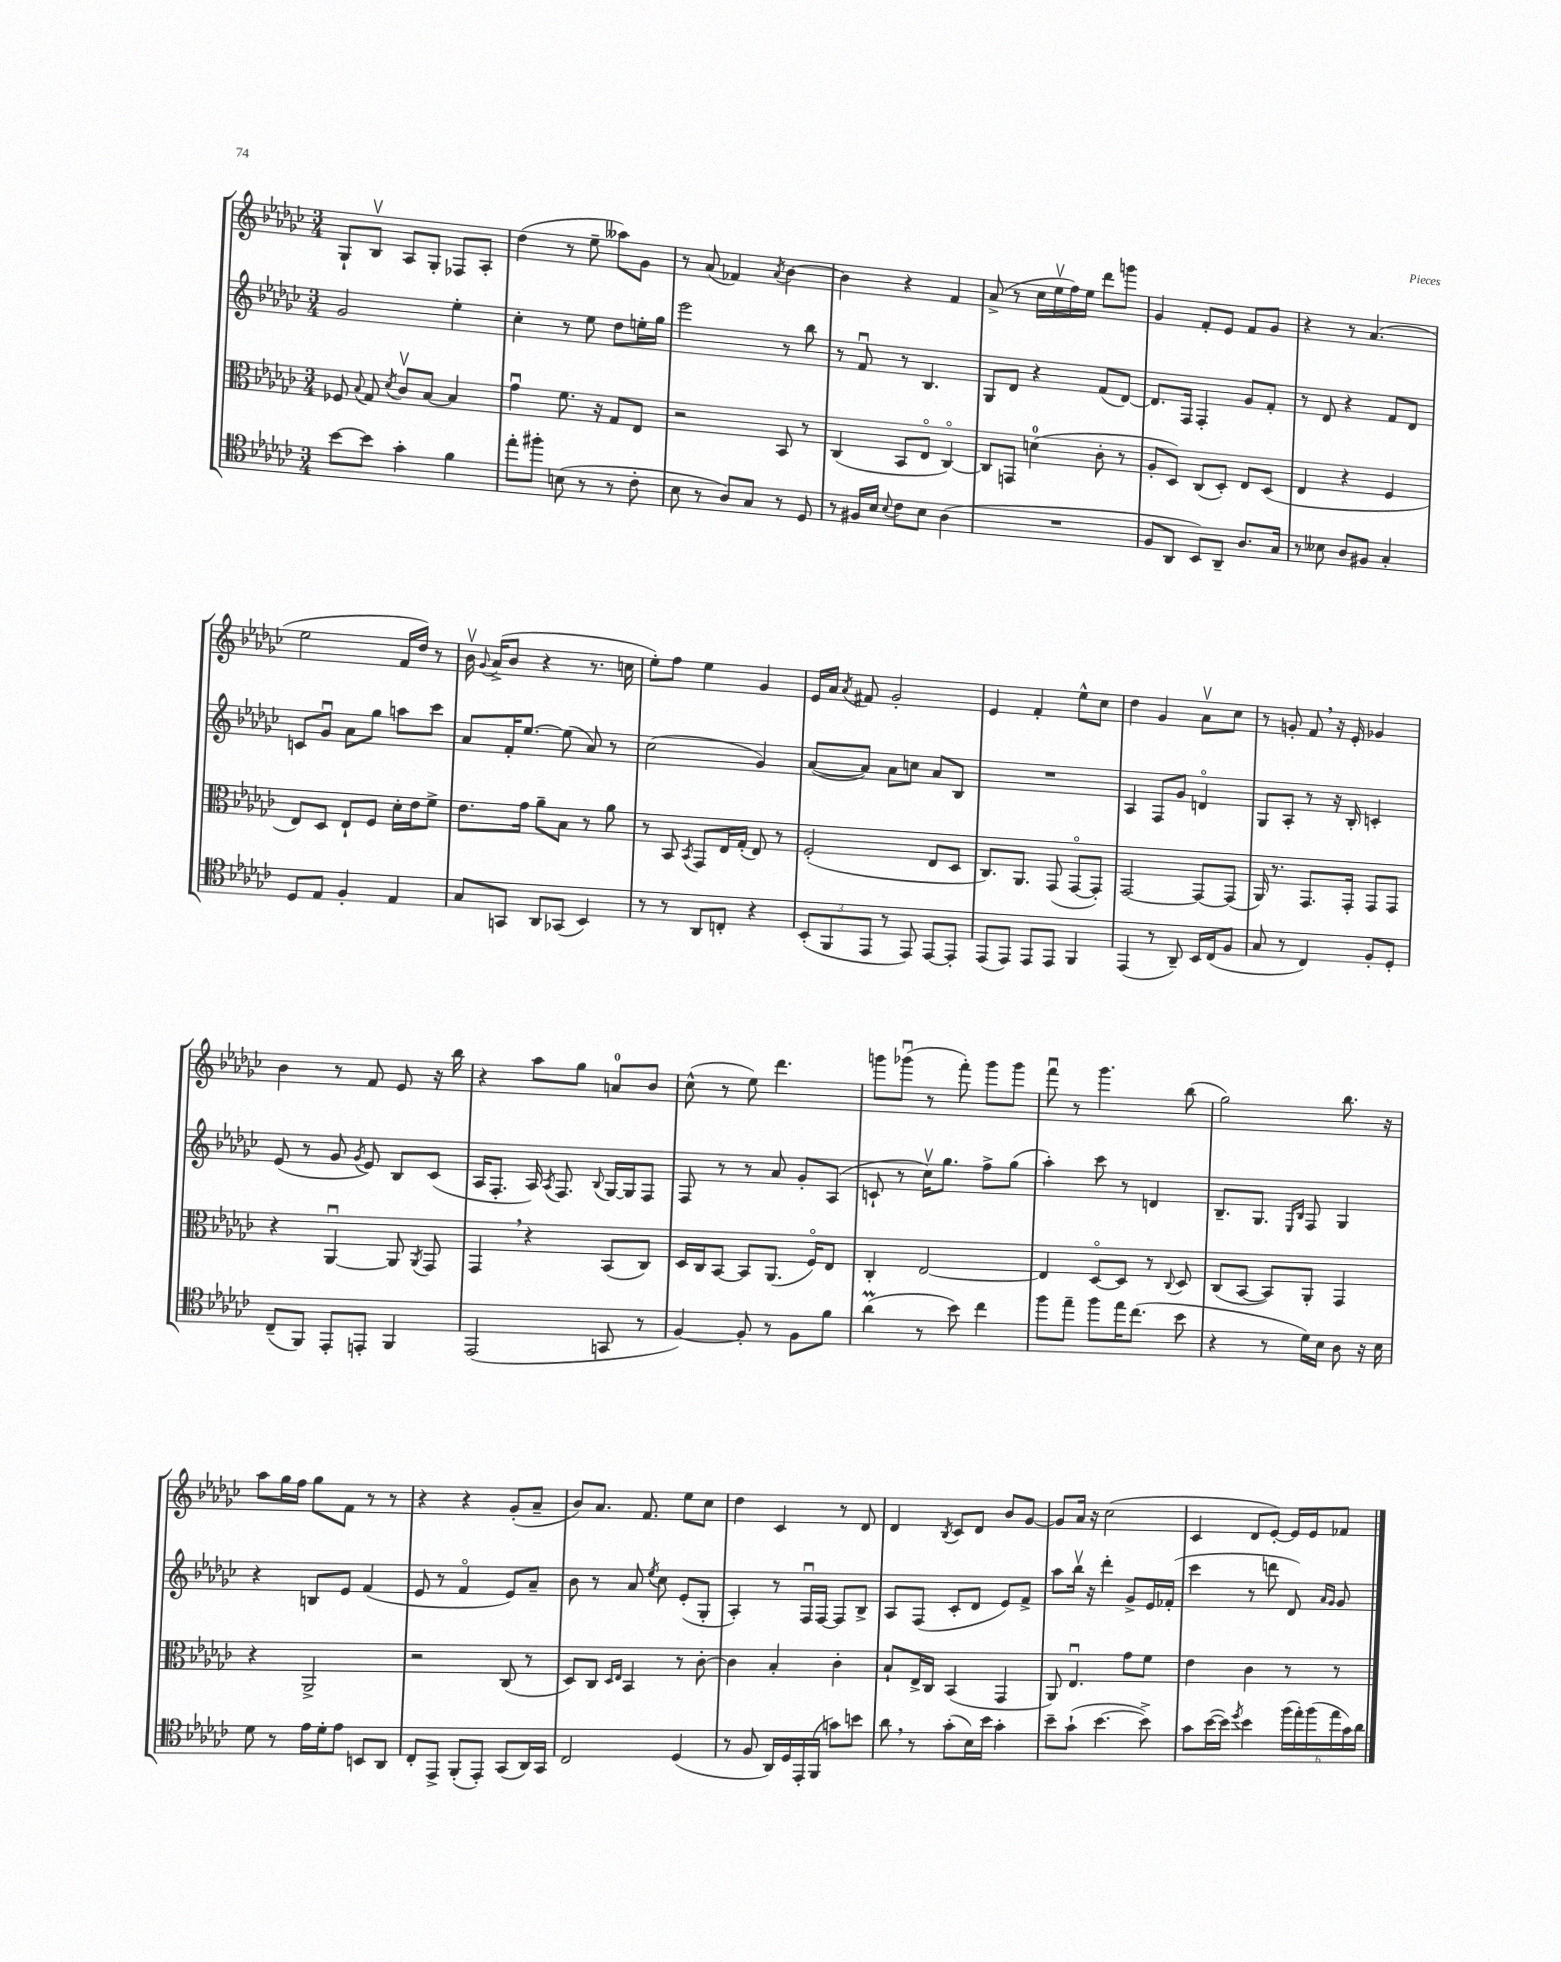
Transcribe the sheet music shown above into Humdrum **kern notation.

**kern	**kern	**kern	**kern
*staff4	*staff3	*staff2	*staff1
*clefC4	*clefC3	*clefG2	*clefG2
*k[b-e-a-d-g-c-]	*k[b-e-a-d-g-c-]	*k[b-e-a-d-g-c-]	*k[b-e-a-d-g-c-]
*M3/4	*M3/4	*M3/4	*M3/4
[8b-	8F-	2g-	8G-`
.	8qqB-	.	.
8b-]	8G-	.	8B-v
.	8qd-	.	.
4g-'	8c-v	.	8A-
.	[8B-	.	8G-'
4f	4B-]	4ee-'	8F-
.	.	.	8A-'
=	=	=	=
8ee-'	4g-u	4cc-'	(4dd-
8ff#'	.	.	.
(8B	8.f	8r	8r
8r	.	8ee-	8ee-~
.	16r	.	.
8r	8G-	8dd-	8aa--)
8c-'	8E-	16ee'	8g-
.	.	16gg-	.
=	=	=	=
8B-	2r	2eee-	8r
8r	.	.	(8a-
8A-)	.	.	4f-)
8G-	.	.	.
.	.	.	8qa-
8r	8BB-	8r	[4b-
8D-	8r	8bb-	.
=	=	=	=
8r	(4C-	8r	4b-]
16F#	.	8fu	.
16B-	.	.	.
8qqB-	.	.	.
8c-	8BB-	8r	4r
8B-	8E-o	4.B-	.
(4A-	[4C-o)	.	4f
=	=	=	=
2.r	8C-]	8G-	(8a-^
.	8GG	8d-	8r
.	(4d	4r	16cc-
.	.	.	16ee-v
.	.	.	16ff)
.	.	.	16ee-
.	8c-'	(8f	8ddd-
.	8r	[8d-)	8ggg
=	=	=	=
8F	8A-'	8.d-]	4g-
8AA-	8D-)	.	.
.	.	16F	.
8BB-)	(8C-	4F'	8f'
8AA-~	8D-')	.	8e-
8.A-	8E-	8g-	8f
.	(8D-	8f'	8g-
16G-	.	.	.
=	=	=	=
8r	4E-	8r	4r
8B--	.	8d-	.
8A-	4r	4r	8r
8F#	.	.	(4.a-
4G-'	4F	8f	.
.	.	8d-	.
=	=	=	=
8D-	8E-)	8c	2ee-
8E-	8D-	8g-u	.
4F'	8E-`	8a-	.
.	8F	8gg-	.
4E-	16d-'	8aa	16f
.	16e-	.	16dd-)
.	8f^	8ccc-	8r
=	=	=	=
8G-	8.e-	8a-	16b-v
.	.	.	8qqg-
.	.	.	(16a-^
8GG	.	16f'	8b-
.	16g-	[8.ee-	.
8AA-	8a-~	.	4r
(8GG-	8B-	(8ee-]	.
4BB-)	8r	8a-)	8.r
.	8a-	8r	.
.	.	.	16cc
=	=	=	=
8r	8r	(2cc-	8ee-')
8r	8BB-	.	8ff
.	8qBB-	.	.
8AA-	8GG-	.	4ee-
8C'	16E-	.	.
.	(16G-'	.	.
4r	8E-)	4g-)	4g-
.	8r	.	.
=	=	=	=
(12BB-'	(2F'	([8a-	16e-
.	.	.	16a-
12FF	.	.	.
.	.	.	8qa-
.	.	8a-])	8f#
12EE-	.	.	.
8r	.	8a-	2g-'
8EE-)	.	8cc	.
[8EE-	8E-	8a-	.
8EE-']	8D-	8B-	.
=	=	=	=
(8EE-	8.C-)	2.r	4e-
8EE-)	.	.	.
.	8.AA-	.	.
8EE-	.	.	4f'
8EE-	(8GG-	.	.
4FF	[8GG-o	.	8ee-^^
.	8GG-'])	.	8cc-
=	=	=	=
(4EE-	[2GG-	4A-	4dd-
8r	.	8F	4g-
8AA-~)	.	8g-	.
16BB-	8GG-_	4do	8a-v
(16C-	.	.	.
8F	(8GG-]	.	8cc-
=	=	=	=
8G-	16AA-)	8G-	8r
.	8.r	.	.
8r	.	8A-'	8g'
4C-)	8.GG-	8r	8f
.	.	16r	16r
.	16GG-'	16B-'	16e-'
8F'	8GG-	4c'	4g-
8D-'	8GG-	.	.
=	=	=	=
(8C-~	4r	(8e-	4b-
8FF)	.	8r	.
8EE-'	[4AA-u	8g-	8r
.	.	8qg-	.
8EE'	.	8e-)	8f
4FF	8AA-]	8B-	8e-
.	8qAA-	.	.
.	8GG-	(8c-	16r
.	.	.	16bb-
=	=	=	=
(2EE-	4GG-	16A-	4r
.	.	8.F'	.
.	4r	16A-)	8aa-
.	.	8qA-	.
.	.	8.F	.
.	.	.	8gg-
.	.	8qqB-	.
8GG	(8BB-	[16G-	8a
.	.	16G-]	.
8r	8C-)	8F	8b-
=	=	=	=
[4F)	16D-	8F	(8cc-^^
.	16C-	.	.
.	[8BB-	8r	8r
8F']	8BB-]	8r	8ee-)
8r	(8.AA-	8a-	4.ddd-
8F	.	8g-'	.
.	16Fo)	.	.
8f	8E-	(8A-	.
=	=	=	=
(4a-	4C-'	8c`	8ggg
.	.	8r	(8ggg-u
8r	[2E-	16cc-v)	8r
.	.	8.gg-	.
8b-)	.	.	8fff')
4cc-	.	8ff^	8ggg-
.	.	(8gg-	8ggg-
=	=	=	=
8ff	4E-]	4aa-')	8fffu
8ee-~	.	.	8r
8ff	[8D-o	8ccc-	4.ggg-
16ee-	8D-]	8r	.
(8.cc-	.	.	.
.	8r	4d	.
.	8qqC-	.	.
8b-	8D-	.	(8bb-
=	=	=	=
4r	(8C-	8.B-~	2gg-)
.	[8BB-	.	.
.	.	8.G-	.
8r	8BB-])	.	.
.	.	16qqE-	.
.	.	16qqB-	.
16d-)	8AA-'	8F	.
16B-	.	.	.
8A-	4GG-	4G-	8.bb-
16r	.	.	.
16B-	.	.	16r
=	=	=	=
8d-	4r	4r	8aa-
8r	.	.	16gg-
.	.	.	16ff
16e-	2AA-^	8B	8gg-
16d-'	.	.	.
8e-	.	8e-	8f
8BB	.	(4f	8r
8AA-	.	.	8r
=	=	=	=
8C-'	2r	8e-	4r
8EE-^	.	8r	.
(8FF'	.	4fo	4r
8EE-')	.	.	.
(8GG-	(8C-	8e-)	(8g-'
16AA-)	8r	8a-~	8a-~
16GG-	.	.	.
=	=	=	=
2C-	8D-)	8b-	8b-)
.	8C-	8r	8.a-
.	16qqD-	.	.
.	16qqE-	.	.
.	4BB-	8a-	.
.	.	.	8.f
.	.	8qee-	.
.	.	8cc-	.
(4D-	8r	(8e-'	8ee-
.	[8c-'	8G-'	8cc-
=	=	=	=
8r	4c-]	4A-')	4dd-
8F	.	.	.
16AA-)	4B-'	8r	4c-
16D-	.	.	.
16EE-'	.	16Fu	.
(16FF	.	[16F	.
8g)	4c-'	8F]	8r
8b	.	8B-^	8d-
=	=	=	=
8a-	8B-`	8A-	4d-
8r	16E-^	(8F	.
.	16C-	.	.
.	.	.	8qB-
(8g-'	(4BB-	8c-'	8c-
16B-)	.	8d-	8d-
16b-	.	.	.
4g-'	4GG-	8e-)	8b-
.	.	8f^	[8g-
=	=	=	=
8b-~	8AA-)	8aa-	8g-]
(8g-`	4.E-u	16bb-v	16a-
.	.	16r	16r
[4.b-	.	4ddd-'	(2cc-
.	8g-	8g-^	.
8b-^])	8f	16e-	.
.	.	(16f-'	.
=	=	=	=
8g-	4e-	4ccc-	4c-
([16b-	.	.	.
16b-])	.	.	.
8qdd-	.	.	.
4b-	4c-	8r	8d-
.	.	8ddd	[8e-')
(24ff	8r	8d-)	16e-]
24ee-')	.	.	.
.	.	.	16e-
(24ff	.	.	.
.	.	16qqa-	.
.	.	16qqg-	.
24ee-	8r	8g-	8f-
24g-)	.	.	.
24a-	.	.	.
==	==	==	==
*-	*-	*-	*-
